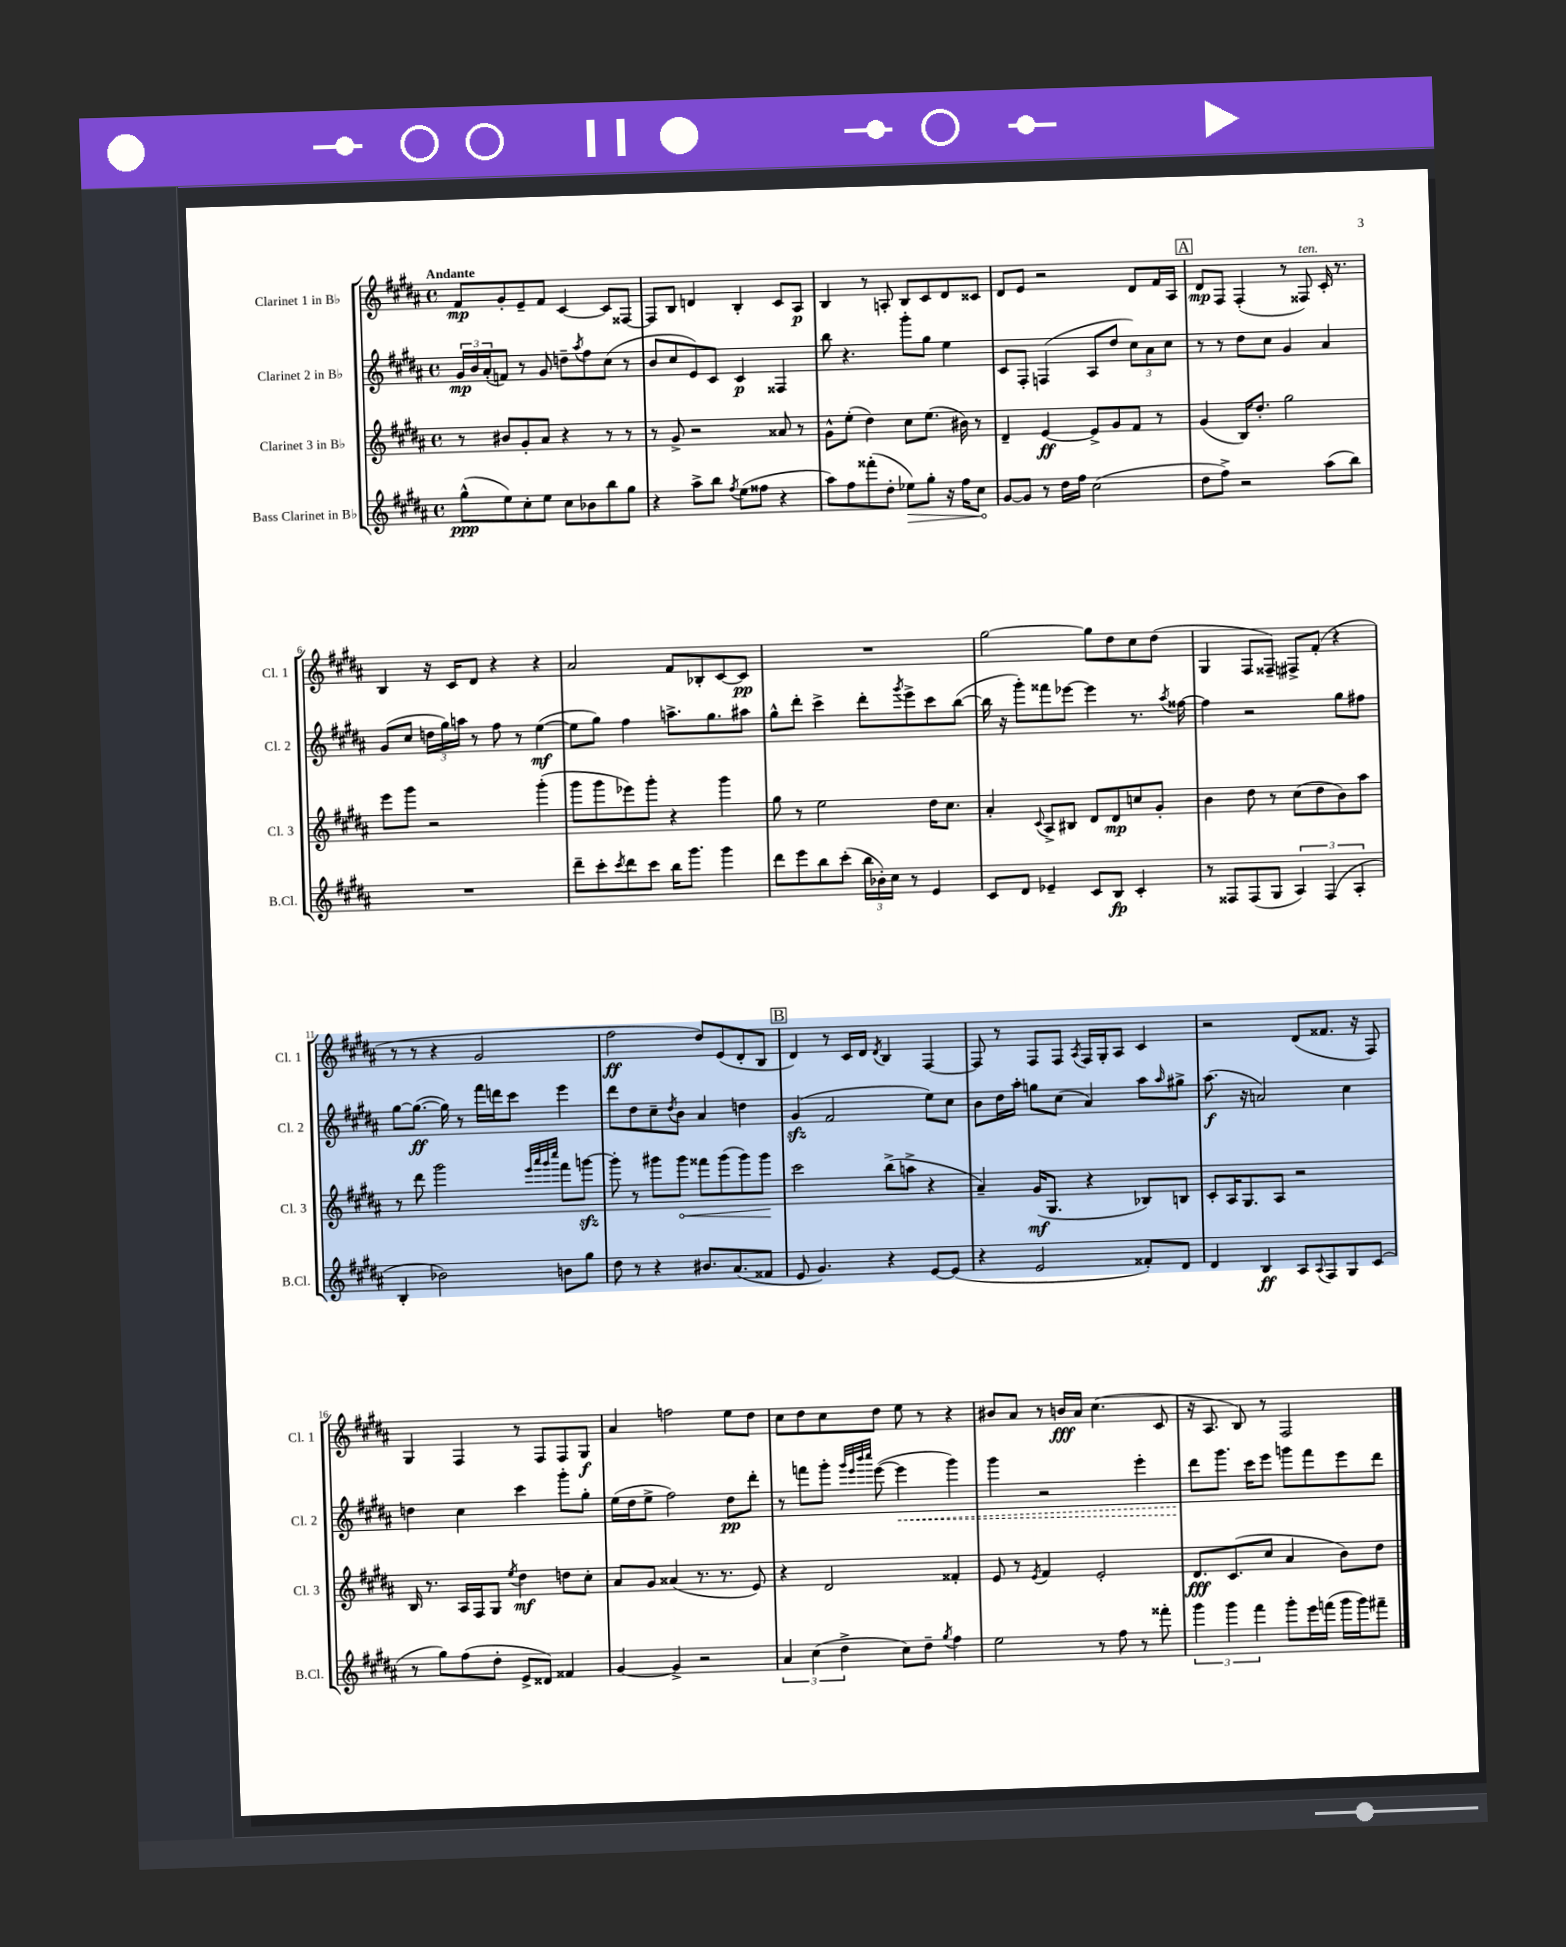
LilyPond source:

<<
\new StaffGroup <<
\new Staff = "s0" \with { instrumentName = "Clarinet 1 in Bb" shortInstrumentName = "Cl. 1" } {
    \clef treble \key b \major \defaultTimeSignature \time 4/4 \tempo "Andante"
    fis'8\mp gis'8-. e'8-- fis'8 cis'4~ cis'8 fisis8~ |
    fisis8 b8 d'4 b4-. cis'8 ais8\p |
    b4 r8 a8-. b8 cis'8 dis'8 cisis'8 |
    dis'8 e'8 r2 dis'8 fis'16 ais16 |
    \mark \markup { \box "A" } dis'8\mp fis8 fis4-.( r8 fisis8^\markup { \italic "ten." }) cis'16-. r8. |
    b4 r16 cis'16 dis'8 r4 r4 |
    ais'2 fis'8 bes8-. cis'8~ cis'8\pp |
    R1 |
    gis''2~ gis''8 dis''8 cis''8 dis''8( |
    gis4 fis8 fisis8--) fis8-> fis'8-.( r4 |
    r8 r8 r4 gis'2 |
    fis''2\ff dis''8) e'8( dis'8-. b8 |
    \mark \markup { \box "B" } dis'4) r8 cis'16 dis'16 \acciaccatura { dis'8 } b4 fis4~ |
    fis8 r8 fis8 fis8 \acciaccatura { ais8 } fis16 gis16-. ais8 cis'4 |
    r2 dis'8( fisis'8. r16 fis8) |
    gis4 fis4 r8 fis8 fis8 gis8\f |
    ais'4 f''2 e''8 dis''8 |
    cis''8 dis''8 cis''8 dis''8 e''8 r8 r4 |
    bis'8 ais'8 r8 b'16\fff ais'16 cis''4.( cis'8 |
    r16 ais8. b8) r8 fis2 \bar "|." |
}
\new Staff = "s1" \with { instrumentName = "Clarinet 2 in Bb" shortInstrumentName = "Cl. 2" } {
    \clef treble \key b \major \defaultTimeSignature \time 4/4
    \tuplet 3/2 { gis'16\mp b'16 ais'16-.( } f'8) r8 gis'8 d''8-- \acciaccatura { ais''8 } fis''8 cis''8( r8 |
    b'8 cis''8 e'8) cis'8 cis'4\p fisis4 |
    b''8 r4. gis'''8-. gis''8 e''4 |
    cis'8 fis8-. f4( ais8 dis''8 \tuplet 3/2 { cis''8) ais'8 cis''8 } |
    \mark \markup { \box "A" } r8 r8 dis''8 cis''8 gis'4 ais'4 |
    gis'8( cis''8 \tuplet 3/2 { d''16 gis''16) a''16 } r8 fis''8 r8 e''4~\mf( |
    e''8 gis''8) fis''4 a''8.-> gis''8. ais''8 |
    gis''8-^ dis'''8-. cis'''4-> dis'''8-. \acciaccatura { gis'''8 } e'''8-> cis'''8 b''8~( |
    b''16 r16 gis'''8-.) fisis'''8 ees'''8~ ees'''4 r8. \acciaccatura { ais''8 } fisis''16~ |
    fisis''4 r2 gis''8 fis''8 |
    gis''8~ gis''8.~\ff( gis''16) r8 fis'''16 d'''16 cis'''8 e'''4 |
    dis'''8 dis''8 cis''8-- \acciaccatura { dis''8 } b'8 ais'4 d''4 |
    \mark \markup { \box "B" } gis'4\sfz( fis'2 e''8) cis''8 |
    b'8 dis''16 ais''16-. g''8 cis''8( ais'4) ais''8 \grace { ais''16 } gis''8-> |
    ais''8.\f( r16 a'2) cis''4 |
    d''4 cis''4 cis'''4 gis'''8-. gis''8-. |
    e''16( dis''16 e''8-> fis''2) dis''8\pp dis'''8-. |
    r8 f'''8 gis'''8-. \grace { gis'''32 e'''32 b'''32 cis''''32 } e'''8~( \once \override Hairpin.style = #'dashed-line e'''4\< gis'''4) |
    gis'''4 r2 e'''4-. |
    dis'''8\! gis'''8. cis'''16 e'''8 g'''8 fis'''8 e'''8 dis'''8 \bar "|." |
}
\new Staff = "s2" \with { instrumentName = "Clarinet 3 in Bb" shortInstrumentName = "Cl. 3" } {
    \clef treble \key b \major \defaultTimeSignature \time 4/4
    r8 bis'8 gis'8-. ais'8 r4 r8 r8 |
    r8 gis'8-> r2 aisis'8 r8 |
    gis'8-^ e''8-.( dis''4) cis''8 e''8.( bis'16) r8 |
    dis'4-- e'4~\ff e'8-> gis'8 fis'8 r8 |
    \mark \markup { \box "A" } gis'4( b16) dis''8.-. gis''2 |
    e'''8 gis'''8 r2 gis'''4-.( |
    gis'''8 gis'''8 ees'''8) gis'''8-. r4 gis'''4 |
    gis''8 r8 e''2 dis''16 cis''8. |
    ais'4-. \appoggiatura { cis'8 } ais8-> bis8 dis'8 dis'8\mp c''8 gis'8-. |
    b'4 dis''8 r8 cis''8( dis''8 b'8) ais''8 |
    r8 dis'''8 gis'''2 \grace { e'''32 ais'''32 gis'''32 cis''''32 } fis'''8 g'''8~\sfz |
    g'''8-. r8 gis'''8 \once \override Hairpin.circled-tip = ##t gis'''8\< fisis'''8 gis'''8( gis'''8) gis'''8\! |
    \mark \markup { \box "B" } cis'''2 b''8->( a''8-> r4 |
    ais'4--) gis'16\mf( gis8. r4 bes8) b8 |
    cis'8-. ais16 gis8. ais8 r2 |
    b16 r8. ais16 fis16 gis8 \acciaccatura { e''8 } dis''4\mf d''8 cis''8-. |
    ais'8 gis'8 aisis'4( r8. r8. e'8) |
    r4 dis'2 fisis'4-. |
    e'8 r8 \acciaccatura { e'8 } fis'4 e'2-. |
    dis'8.\fff cis'8.( cis''8 ais'4 b'8) dis''8 \bar "|." |
}
\new Staff = "s3" \with { instrumentName = "Bass Clarinet in Bb" shortInstrumentName = "B.Cl." } {
    \clef treble \key b \major \defaultTimeSignature \time 4/4
    gis''8-^\ppp( e''8) cis''8-. e''8 cis''8 bes'8 b''8 gis''8 |
    r4 ais''8-> b''8 \acciaccatura { fis''8 } e''8( fisis''8 r4 |
    ais''8) fis''8 fisis'''8-.( dis''8-. \once \override Hairpin.circled-tip = ##t ees''8\>) gis''8-. r16 fis''16 cis''8\! |
    gis'8~ gis'8 r8 dis''16 fis''16 cis''2( |
    \mark \markup { \box "A" } dis''8 fis''8->) r2 ais''8( b''8) |
    R1 |
    dis'''8-- cis'''8-. \acciaccatura { cis'''8 } dis'''8 cis'''8 b''16 gis'''8. gis'''4 |
    dis'''8 e'''8 b''8 cis'''8-.( \tuplet 3/2 { b''16 bes'16-.) cis''16 } r8 e'4 |
    cis'8 dis'8 ees'4-- cis'8 b8\fp cis'4-. |
    r8 fisis8 fisis8( gis8 \tuplet 3/2 { ais4) fisis4( ais4-. } |
    b4-. bes'2) b'8 gis''8 |
    dis''8 r8 r4 bis'8. ais'8.( fisis'8 |
    \mark \markup { \box "B" } e'8 gis'4.) r4 e'8~ e'8( |
    r4 e'2 fisis'8-.) dis'8 |
    dis'4 b4\ff ais8 \appoggiatura { ais8 } fis8 gis8 cis'8( |
    r8 gis''8) fis''8( dis''8-. e'8-> disis'8) fisis'4 |
    gis'4~ gis'4-> r2 |
    \tuplet 3/2 { ais'4 cis''4( dis''4-> } cis''8) dis''8-- \acciaccatura { gis''8 } fis''4 |
    e''2 r8 fis''8 r8 fisis'''8-. |
    \tuplet 3/2 { gis'''4 gis'''4 fis'''4 } gis'''8-. e'''16 f'''16( gis'''16 gis'''16) fis'''8-- \bar "|." |
}
>>
>>
